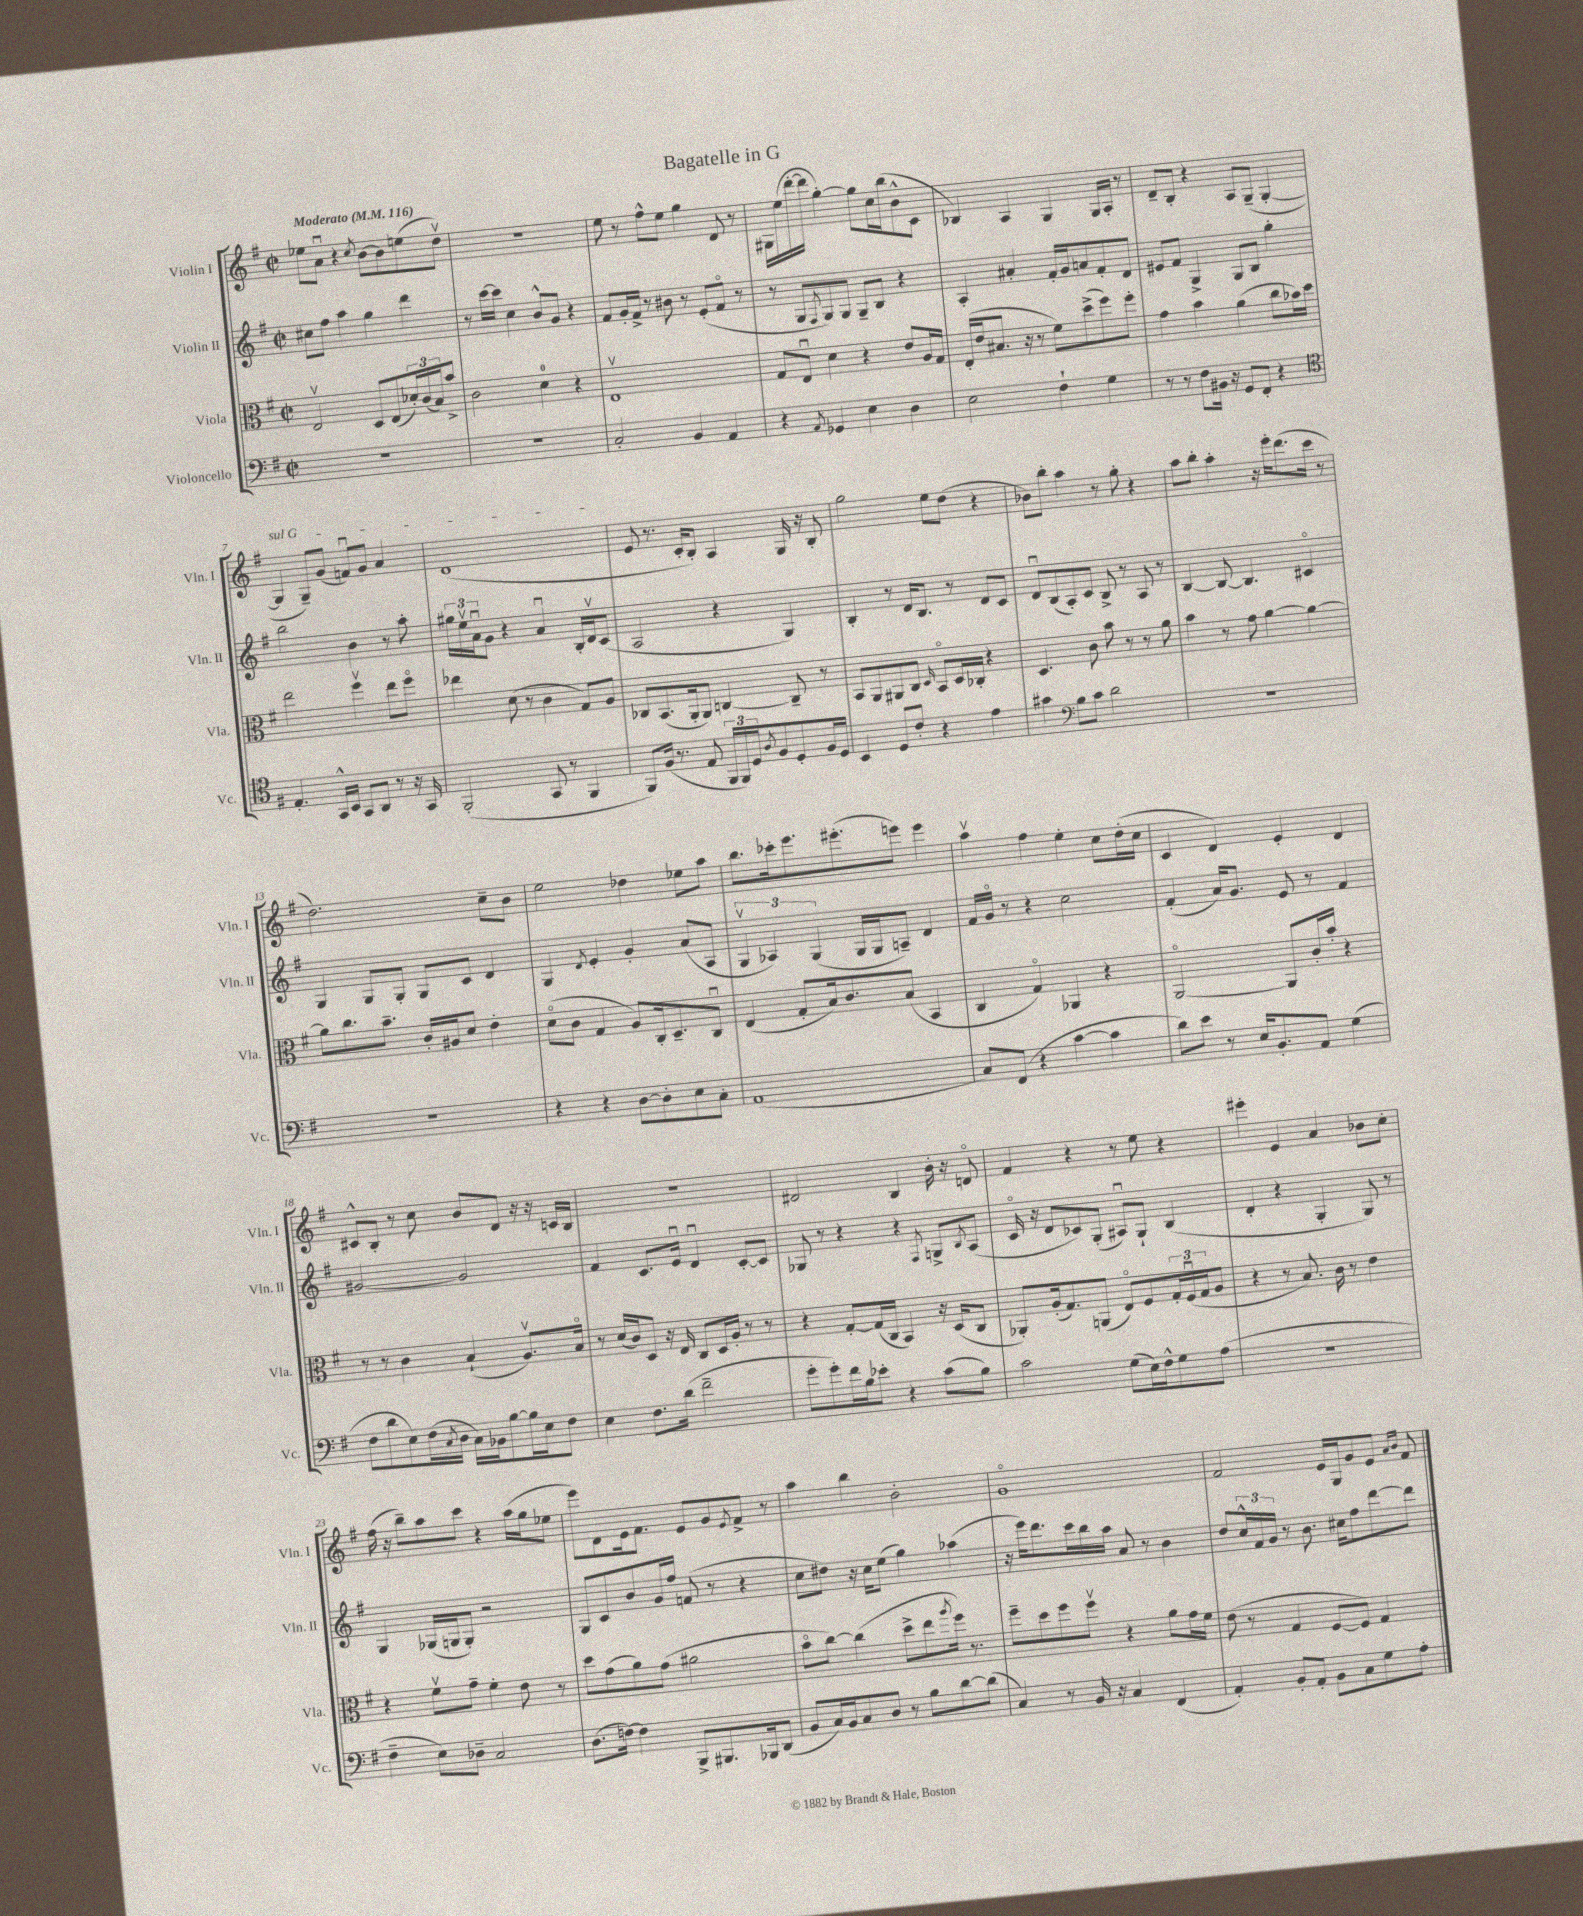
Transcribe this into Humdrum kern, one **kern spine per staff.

**kern	**kern	**kern	**kern
*staff4	*staff3	*staff2	*staff1
*clefF4	*clefC3	*clefG2	*clefG2
*k[f#]	*k[f#]	*k[f#]	*k[f#]
*M2/2	*M2/2	*M2/2	*M2/2
*met(c|)	*met(c|)	*met(c|)	*met(c|)
*MM116	*MM116	*MM116	*MM116
1r	2Ev	8cc#	8ee-
.	.	8ff#	8au
.	.	4aa	4r
.	.	.	8qcc
.	8D	4gg	[8b
.	(8E	.	8b]
.	24d-')	4ddd	(8ee
.	(24c	.	.
.	24B)	.	.
.	8b^	.	8ddv)
=	=	=	=
1r	2c	8r	1r
.	.	[16ccc	.
.	.	16ccc]	.
.	.	4cc	.
.	4d	8b^^	.
.	.	8g	.
.	4r	4r	.
=	=	=	=
2C'	1Ev	8f#	8ee
.	.	16g'	8r
.	.	16f#^	.
.	.	8r	8ff#^^
.	.	8b#	8ee
4BB	.	8r	4gg
.	.	(8e'	.
4AA	.	8f#o	8d
.	.	8r	8r
=	=	=	=
4r	8G	8r	16G#
.	.	.	(16ee
.	8Eu	8G	[16ddd'
.	.	.	16ddd]
8qAA	.	8qF#	.
4GG-	4d	8G)	[4gg')
.	.	8G	.
4E	4r	8G~	8gg]
.	.	8B	16cc
.	.	.	(16bb
4D	8e	4r	8b^^
.	16A	.	8c
.	16G	.	.
=	=	=	=
2E	(16E'	4A'	4B-)
.	16e	.	.
.	8.B#	.	.
.	.	4a#'	4A
.	16r	.	.
.	8r	.	.
4F#`	8f#)	16f#'	4G
.	.	16g	.
.	(8dd^	8a	.
4G	8ff#)	8f#'	16G
.	.	.	16A'
.	8ff#'	8d	8r
=	=	=	=
8r	4g	8e#	8d~
8r	.	8f#	8B'
8F#	4b	4G^	4r
16BB#	.	.	.
16r	.	.	.
8GG	(4a	8G	8A
8FF#'	.	8B	(8G~
4r	8cc	4gg'	[4G'
.	16b-)	.	.
.	16dd	.	.
=	=	=	=
*clefC4	*	*	*
4.E'	2ee	2bb	4G]
.	.	.	8G~)
16GG^^	.	.	(8g
16BB	.	.	.
8GG	4ff#v	4b	8fu)
8AA	.	.	8g
8r	8ee	8r	4a
16r	8ff#o	8aa'	.
16GG	.	.	.
=	=	=	=
(2FF#'	4ee-	24gg#	(1d
.	.	24eev	.
.	.	24au	.
.	.	8g	.
.	(8d	4r	.
.	8r	.	.
8GG	4c	4au	.
8r	.	.	.
4FF#	8G)	16B'	.
.	.	16dv	.
.	8A	(8c	.
=	=	=	=
8FF#)	8C-	2A	8e
(16F#	(8.BB	.	8.r
8.r	.	.	.
.	16AA'	.	16c'
8E	8AA)	.	8B')
24FF#	[4C	4r	4A
24FF#)	.	.	.
24D	.	.	.
8qA	.	.	.
8F#	.	.	.
8D'	8C~]	4G)	16G
.	.	.	16r
16F#	8r	.	8B'
16D	.	.	.
=	=	=	=
4BB	8BB	4B'	2gg
.	8AA	.	.
8D	8AA#	8r	.
8c'	8C	16d	.
.	.	8.B	.
.	16qqD	.	.
4r	8BBo	.	8ee
.	16D	8r	(8dd
.	16C-'	.	.
4e	4r	8d	4r
.	.	8c	.
=	=	=	=
4g#	4.D	8du	8b-)
.	.	(8B	8bb'
*clefF4	*	*	*
8B	.	8A')	4aa
8c	8c	8c	.
2d	8b	8B^	8r
.	8r	8r	8gg'
.	8r	8A	4r
.	8a	8r	.
=	=	=	=
1r	4b	[4B	8aa
.	.	.	8bb'
.	8r	8B_	4aa'
.	8g	4.B]	.
.	[4a	.	16r
.	.	.	16eee'
.	.	.	(8.ddd
.	4a_	4c#o	.
.	.	.	16ccc
.	.	.	8r
=	=	=	=
1r	8a]	4G	2.dd)
.	8.cc	.	.
.	.	8G	.
.	8.b~	.	.
.	.	8G'	.
.	16c'	8G	.
.	16A#	.	.
.	8d	8c	.
.	4e'	4d	8cc~
.	.	.	8b
=	=	=	=
4r	(8do	4G	2ee
.	8c	.	.
.	.	8qd	.
4r	4G	4e'	.
[8D	8A)	4g'	4dd-
8D']	16C'	.	.
.	8.D~	.	.
8E	.	(8a	8ee-
8C'	8Cu	8A	8aa
=	=	=	=
(1AA	(4E	6Gv	8.bb
.	.	6A-)	.
.	.	.	16ccc-'
.	8G'	.	8.eee
.	.	(6G	.
.	16B)	.	.
.	8.c	.	(8.eee#'
.	.	16G	.
.	.	16G	.
.	(8B	8A~)	8eee)
.	4BB	4d	4eee
=	=	=	=
8C)	4C	16f#	4aav
.	.	16go	.
(8FF#	.	8r	.
4r	4Go)	4r	4ff#
[4c	4AA-	2cc	4ee'
4c]	4r	.	8cc
.	.	.	(16dd'
.	.	.	16cc
=	=	=	=
8d)	[2AAo	(4f#'	4c
8e	.	.	.
8r	.	16a)	4d)
.	.	8.g	.
16E	.	.	.
8.BB'	.	.	.
.	8AA]	8e	4e'
8AA	16c'	8r	.
.	16b'	.	.
(4G	4r	4f#	4d
=	=	=	=
8F#	8r	[2g#	8c#^^
8d	8r	.	8B'
8E)	4c	.	8r
(16F#	.	.	8cc
8qC	.	.	.
16D	.	.	.
16C)	(4B`	2g#]	8b
16BB-	.	.	.
[8B	.	.	8d
16B]	8.Av)	.	16r
16E	.	.	16r
8F#	.	.	16c
.	16Bo	.	16B
=	=	=	=
4E	8r	4f#	1r
.	(16d	.	.
.	16c)	.	.
8.F#	8D	8.c	.
.	16r	.	.
(16d	16E	16eu	.
2f#~	8C	4du	.
.	16D	.	.
.	16A'	.	.
.	8r	[8c'	.
.	8r	8c]	.
=	=	=	=
8g'	4r	8G-	2d#
8g')	.	8r	.
16f#	[8G'	4r	.
16B	.	.	.
8e-'	(16G]	.	.
.	16C	.	.
4r	4BB)	4r	4B
.	.	8qF#	.
(8c	16r	8G^	16b'
.	(16D	.	16r
.	.	8qB	.
8B)	8C	(8A	8do
=	=	=	=
2c	8AA-')	16co	4f#
.	.	16r	.
.	(16A'	8d	.
.	8.G)	.	.
.	.	8c-)	4r
.	(8AA	(8G'	.
(8G	8Eo)	8A#u)	8r
16E)	8F#	8G`	8ee
16F#^^	.	.	.
8G	24G'	(4B	4r
.	(24F#u	.	.
.	24G	.	.
(8A	8A	.	.
=	=	=	=
1r	4r	4d'	4eee#'
.	8r	4r	4e
.	8.B)	.	.
.	.	4G'	4a
.	16c	.	.
.	8r	.	.
.	4e	8G)	8b-
.	.	8r	8cc'
=	=	=	=
4F#~	4r	4G	(16ff#
.	.	.	16r
.	.	.	8bb~)
8E)	8f#v	(16G-	8aa
.	.	16G	.
8D-~	8g~	8G')	8ccc
2C	4f#'	2r	4r
.	8e	.	(16aa
.	.	.	16gg
.	8r	.	8ee-
=	=	=	=
(8.D	8dd	8G	8eee)
.	(8g	8c	8d
[16F)	.	.	.
4F]	8a)	8b	16e
.	.	.	8.f#
.	(8g	16g	.
.	.	16ff#	.
8BBB^	2a#	(8f	8e
8.BBB#	.	8r	8g
.	.	.	8qe
.	.	4r	8f#^
16BBB-	.	.	.
(8DD	.	.	8r
=	=	=	=
8BB	8bo	8cc	4aa
16C)	[8cc)	8dd#)	.
16BB	.	.	.
8C	(4cc]	16r	4bb
.	.	16cc	.
8D	.	(8ee	.
8r	8dd^	4gg)	2b'
8B	8ee	.	.
.	8qaa	.	.
[8d	16ff#)	(4aa-	.
.	8.r	.	.
(8d]	.	.	.
=	=	=	=
4C)	8ff#~	16r	1go
.	.	16eee)	.
.	8dd	8.ddd	.
8r	8ff#	.	.
.	.	16ccc	.
16BB	8ff#v	16bb	.
16r	.	16aa	.
4C	4r	8a	.
.	.	8r	.
(4FF#	8a	4b	.
.	16g	.	.
.	16f#	.	.
=	=	=	=
4AA')	(8e	8dd	2f#
.	8r	24cc^^	.
.	.	24f#	.
.	.	24g	.
8BB'	4G	8r	.
8AA'	.	8.b	.
8BB	[8F#	.	16e
.	.	16cc#	16G
8C	8F#])	8ff#	8g
8G	4G	[8ddd	8e
.	.	.	16qqa
.	.	.	16qqb
8A'	.	8ddd]	8f#
==	==	==	==
*-	*-	*-	*-
